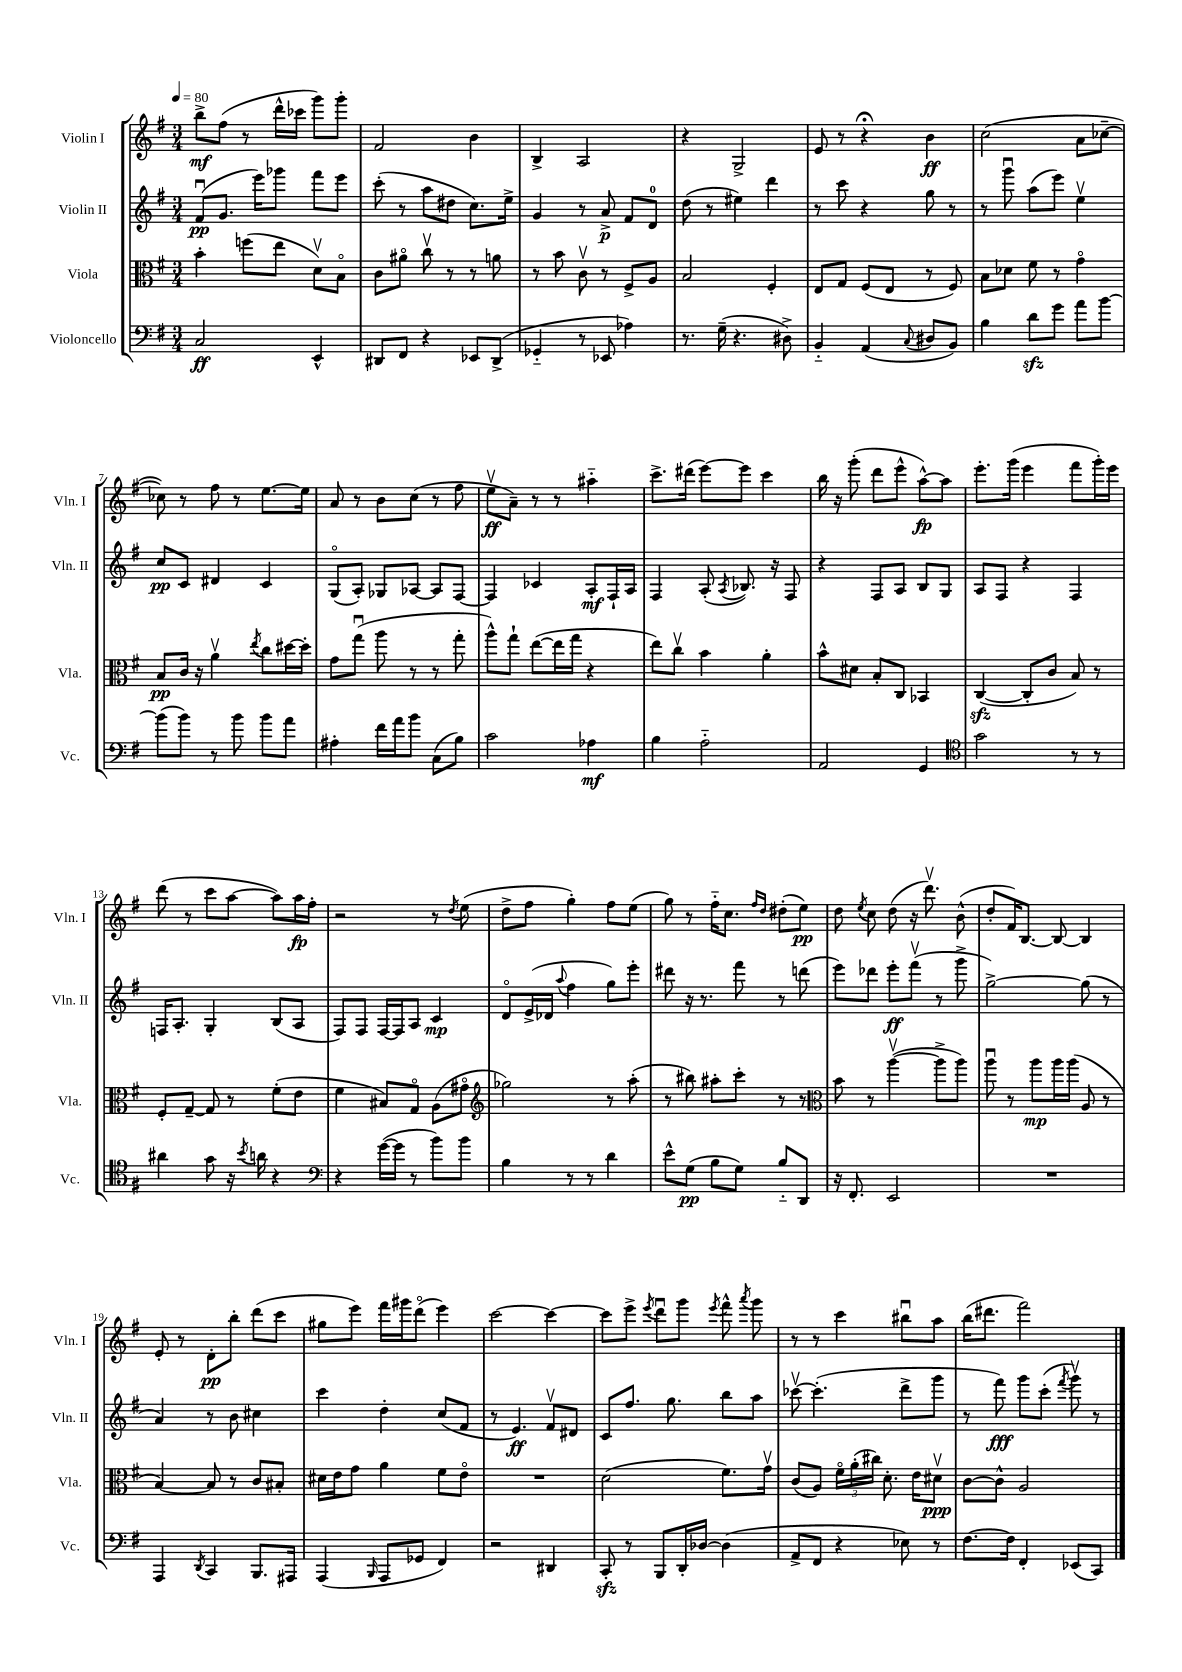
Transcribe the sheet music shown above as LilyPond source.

<<
\new StaffGroup <<
\new Staff = "s0" \with { instrumentName = "Violin I" shortInstrumentName = "Vln. I" } {
    \clef treble \key g \major \numericTimeSignature \time 3/4 \tempo 4 = 80
    \autoBeamOff b''8[->\mf fis''8]( r8 d'''16[-^ ces'''16] g'''8[) g'''8]-. |
    fis'2 b'4 |
    b4-> a2 |
    r4 g2-> |
    e'8 r8 r4\fermata b'4\ff |
    c''2( a'8[ ces''8]~-- |
    ces''8) r8 fis''8 r8 e''8.[~ e''16] |
    a'8 r8 b'8[ c''8]( r8 fis''8 |
    e''8[\upbow\ff a'8]--) r8 r8 ais''4-_ |
    c'''8.[-> dis'''16]( e'''8[~) e'''8] c'''4 |
    b''16 r16 g'''8-.( d'''8[ e'''8]-^ a''8[~-^\fp) a''8] |
    e'''8.[-. g'''16]( e'''4 fis'''8[ g'''16-.) e'''16] |
    d'''8( r8 c'''8[ a''8]~ a''8[) a''16\fp fis''16]-. |
    r2 r8 \acciaccatura { d''8 } e''8( |
    d''8[-> fis''8] g''4-.) fis''8[ e''8]( |
    g''8) r8 fis''16[-_ c''8.] \grace { fis''16[ d''16] } dis''8[-.( e''8]\pp) |
    d''8 \acciaccatura { e''8 } c''8 d''8( r16 d'''8.\upbow) b'8-^( |
    d''8[-. fis'16) b8.]~ b8~ b4 |
    e'8-. r8 d'8[-.\pp b''8]-. d'''8[( c'''8] |
    gis''8[ e'''8]) fis'''16[ gis'''16 d'''8]\flageolet( e'''4) |
    c'''2~ c'''4~ |
    c'''8[ e'''8]-> \acciaccatura { e'''8 } d'''8[\downbow g'''8] \acciaccatura { e'''8 } fis'''8-^ \acciaccatura { a'''8 } g'''8 |
    r8 r8 c'''4 bis''8[\downbow a''8] |
    b''16[( dis'''8.] fis'''2) \bar "|." |
}
\new Staff = "s1" \with { instrumentName = "Violin II" shortInstrumentName = "Vln. II" } {
    \clef treble \key g \major \numericTimeSignature \time 3/4
    \autoBeamOff fis'8[\downbow\pp( g'8.] e'''16[) ges'''8] fis'''8[ e'''8] |
    c'''8-.( r8 a''8[ dis''8] c''8.[) e''16]-> |
    g'4 r8 a'8->\p fis'8[ d'8]-0 |
    d''8( r8 eis''4) d'''4 |
    r8 c'''8 r4 g''8 r8 |
    r8 g'''8\downbow a''8[( e'''8]) e''4\upbow |
    c''8[\pp c'8] dis'4 c'4 |
    g8[\flageolet( a8]-.) ges8[ aes8]~ aes8[ fis8]~ |
    fis4 ces'4 a8[-.\mf fis16-! a16] |
    fis4 a8-.( \acciaccatura { a8 } bes8.) r16 fis8 |
    r4 fis8[ a8] b8[ g8] |
    a8[ fis8] r4 fis4 |
    f16[ a8.]-. g4-. b8[( a8] |
    fis8[) fis8] fis16[~ fis16 a8] c'4\mp |
    d'8[\flageolet e'16->( des'16] \appoggiatura { a''8 } fis''4 g''8[) e'''8]-. |
    dis'''8 r16 r8. fis'''8 r8 d'''8( |
    e'''8[) des'''8] e'''8[-.\ff fis'''8]\upbow( r8 g'''8-> |
    g''2~->) g''8( r8 |
    a'4) r8 b'8 cis''4 |
    c'''4 d''4-. c''8[( fis'8] |
    r8 e'4.\ff) fis'8[\upbow dis'8] |
    c'8[ fis''8.] g''8. b''8[ a''8] |
    ces'''8~\upbow ces'''4.-.( d'''8[-> g'''8] |
    r8 fis'''8\fff) g'''8[ c'''8]-.( \acciaccatura { fis'''8 } g'''8\upbow) r8 \bar "|." |
}
\new Staff = "s2" \with { instrumentName = "Viola" shortInstrumentName = "Vla." } {
    \clef alto \key g \major \numericTimeSignature \time 3/4
    \autoBeamOff b'4-. f''8[( e''8] d'8[\upbow) b8]\flageolet |
    c'8[ ais'8]\flageolet c''8\upbow r8 r8 a'8 |
    r8 b'8 c'8\upbow r8 fis8[-> a8] |
    b2 fis4-. |
    e8[ g8] fis8[( e8] r8 fis8) |
    b8[ des'8] fis'8 r8 g'4\flageolet |
    b8[\pp c'16] r16 a'4\upbow \acciaccatura { e''8 } c''8[ dis''16~ dis''16]-. |
    g'8[ g''8]\downbow( a''8 r8 r8 g''8-. |
    a''8[-^) g''8]-! e''8[~( e''16 g''16] r4 |
    e''8[) c''8]\upbow b'4 a'4-. |
    b'8[-^ dis'8] b8[-. c8] bes,4 |
    c4~\sfz( c8[-. c'8] b8) r8 |
    fis8[-. g8]~-- g8 r8 fis'8[-.( e'8] |
    fis'4 bis8[) g8]\flageolet a8[( gis'8]\flageolet |
    \clef treble ges''2) r8 a''8-.( |
    r8 bis''8) ais''8[-. c'''8]-. r8 r8 |
    \clef alto b'8 r8 a''4~\upbow( a''8[-> a''8]) |
    a''8\downbow r8 a''8[\mp a''16 a''16]( a8 r8 |
    b4~) b8 r8 c'8[ bis8]-. |
    dis'16[ e'16 g'8] a'4 fis'8[ e'8]\flageolet |
    R2. |
    d'2( fis'8.[) g'16]\upbow |
    c'8[( a8]) \tuplet 3/2 { fis'16[\flageolet a'16-.( cis''16]) } d'8.-. e'16[ dis'8]\upbow\ppp |
    c'8[~ c'8]-^ a2 \bar "|." |
}
\new Staff = "s3" \with { instrumentName = "Violoncello" shortInstrumentName = "Vc." } {
    \clef bass \key g \major \numericTimeSignature \time 3/4
    \autoBeamOff c2\ff e,4-^ |
    dis,8[ fis,8] r4 ees,8[ dis,8]->( |
    ges,4-_ r8 ees,8 aes4) |
    r8. g16--( r4. dis8->) |
    b,4-_ a,4( \appoggiatura { c8 } dis8[ b,8]) |
    b4 d'8[\sfz g'8] a'8[ b'8]~ |
    b'8[( b'8]) r8 b'8 b'8[ a'8] |
    ais4-. fis'16[ a'16 b'8] c8[( b8]) |
    c'2 aes4\mf |
    b4 a2-_ |
    a,2 g,4 |
    \clef tenor g'2 r8 r8 |
    ais'4 g'8 r16 \acciaccatura { b'8 } a'16 r4 |
    \clef bass r4 g'16[~( g'16] r8 b'8[) b'8] |
    b4 r8 r8 d'4 |
    e'8[-^ g8]\pp( b8[ g8]) b8[-_ d,8] |
    r16 fis,8.-. e,2 |
    R2. |
    a,,4 \acciaccatura { d,8 } c,4 b,,8.[ ais,,16] |
    a,,4( \grace { b,,16 } a,,8[ ges,8] fis,4) |
    r2 dis,4 |
    c,8-.\sfz r8 b,,8[ d,16-. des16]~ des4( |
    a,8[-> fis,8] r4 ees8) r8 |
    fis8.[~ fis16] fis,4-. ees,8[( c,8]) \bar "|." |
}
>>
>>
